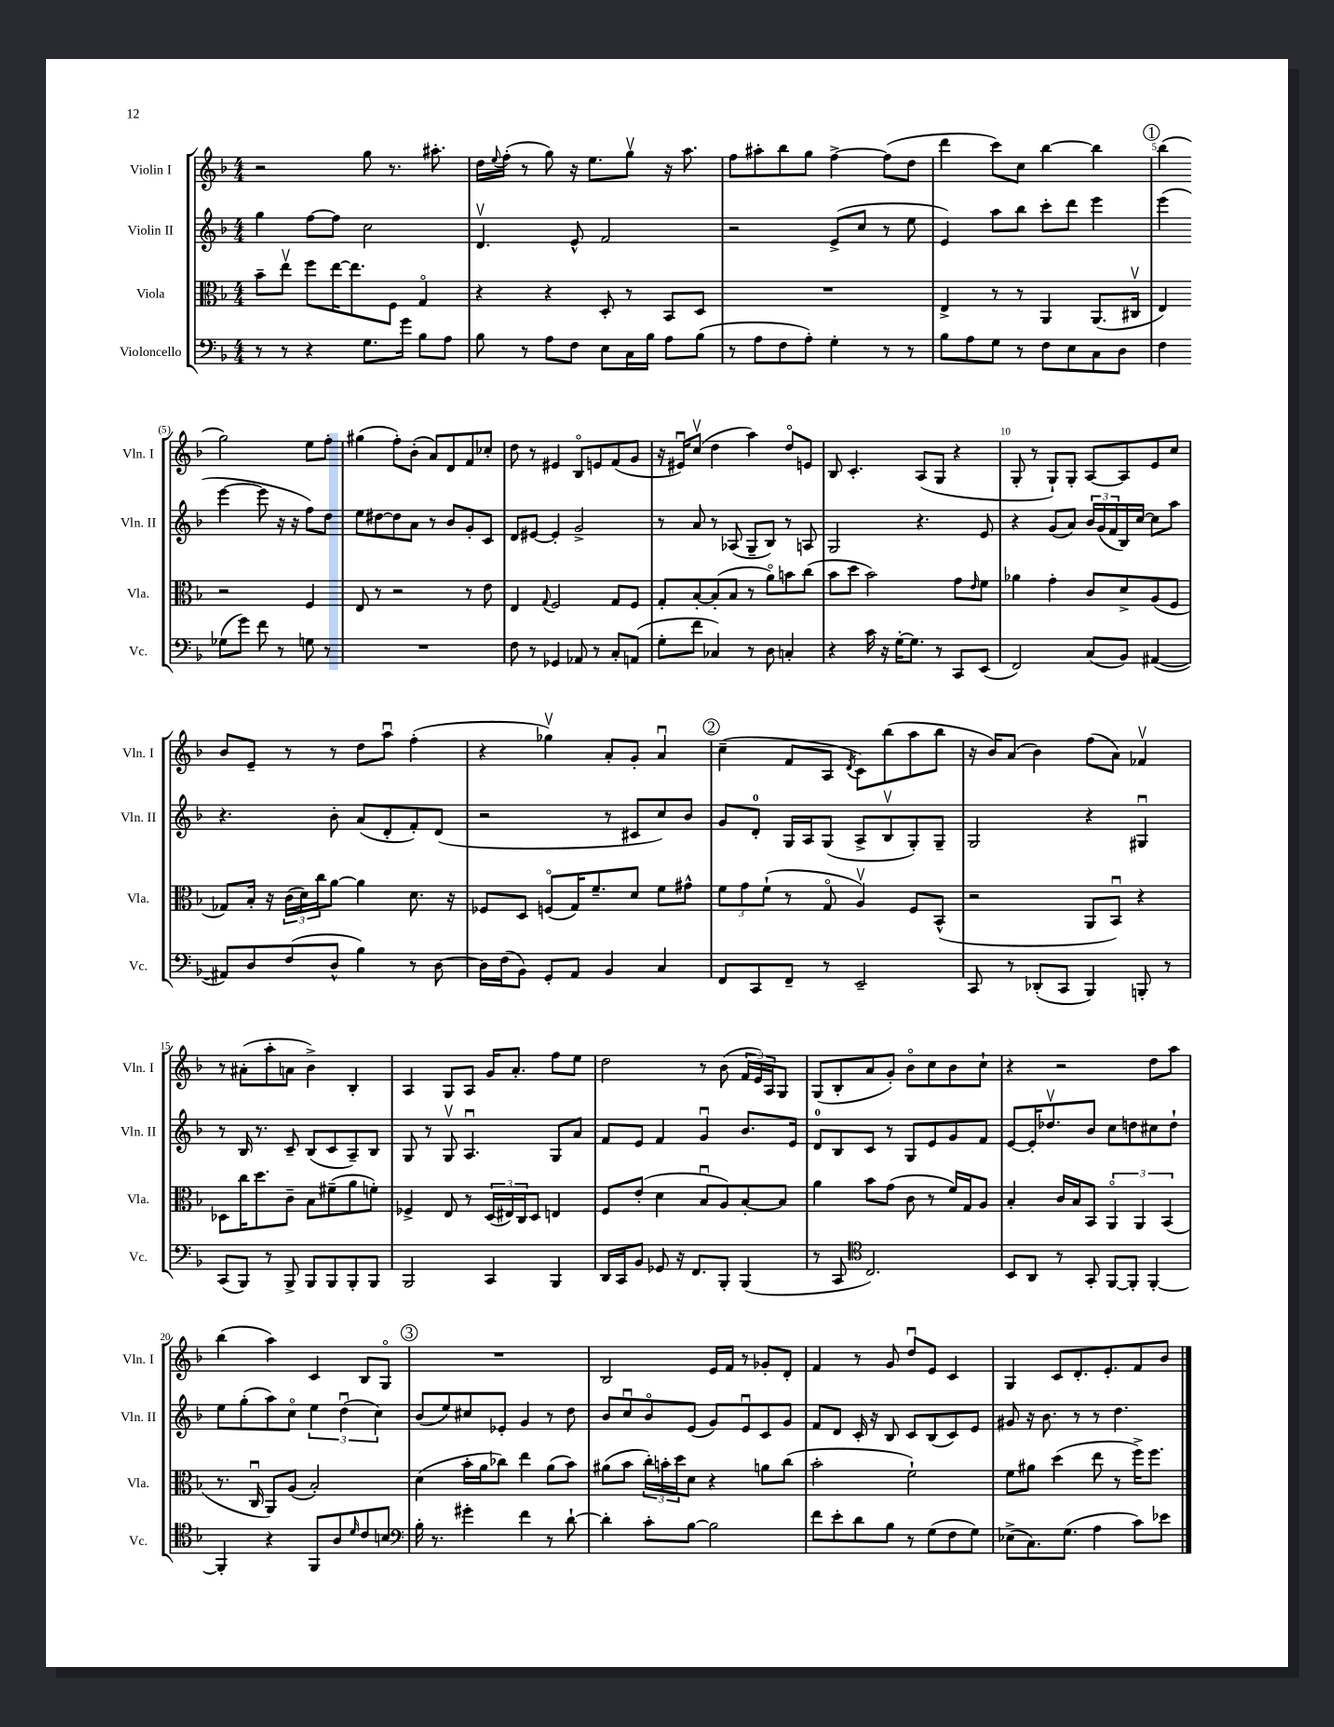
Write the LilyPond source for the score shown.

<<
\new StaffGroup <<
\new Staff = "s0" \with { instrumentName = "Violin I" shortInstrumentName = "Vln. I" } {
    \clef treble \key f \major \numericTimeSignature \time 4/4
    r2 g''8 r8. ais''8.-. |
    d''16 \appoggiatura { e''8 } f''16-.( r8 g''8) r16 e''8. g''8\upbow r16 a''8. |
    f''8 ais''8-. bes''8 g''8 f''4~-> f''8( d''8 |
    d'''4 c'''8) c''8 bes''4~ bes''4 |
    \mark \markup { \circle "1" } bes''4( g''2) e''8 f''8-. |
    gis''4( f''8-.) bes'8-.( a'8) d'8 f'8 ces''8-. |
    d''8 r8 eis'4 bes8\flageolet e'8 f'8( g'8 |
    r16 eis'16\downbow) c''8\upbow( d''4 a''4) d''8\flageolet e'8 |
    bes8 c'4.-. a8( g8 r4 |
    g8-. r8 g8-!) g8-. a8~ a8 e'8 c''8 |
    bes'8 e'8-- r8 r8 d''8 a''8\downbow f''4-.( |
    r4 ges''4\upbow) a'8-. g'8-. a'4\downbow |
    \mark \markup { \circle "2" } c''4--( f'8 a8 \acciaccatura { d'8 } c'8) bes''8( a''8 bes''8 |
    r16 bes'16) a'8( bes'4) f''8( a'8) fes'4\upbow |
    r8 ais'8-.( a''8-. a'8 bes'4->) bes4-. |
    a4 g8 a8 g'16 a'8.-. f''8 e''8 |
    d''2 r8 bes'8( \tuplet 3/2 { f'16 e'16) a16 } g8 |
    g8( bes8-. a'8 g'8-.) bes'8\flageolet c''8 bes'8 c''8-! |
    r4 r2 d''8 a''8 |
    bes''4( a''4) c'4 bes8 g8\flageolet |
    \mark \markup { \circle "3" } R1 |
    bes2 e'16 f'16 r8 ges'8-. d'8-. |
    f'4 r8 g'8 d''8\downbow e'8 c'4 |
    g4 c'8 d'8.-. e'8.-. f'8 bes'8 \bar "|." |
}
\new Staff = "s1" \with { instrumentName = "Violin II" shortInstrumentName = "Vln. II" } {
    \clef treble \key f \major \numericTimeSignature \time 4/4
    g''4 f''8~ f''8 c''2 |
    d'4.\upbow e'8-^ f'2 |
    r2 e'8->( c''8 r8 e''8 |
    e'4) a''8 bes''8 c'''8-. d'''8 e'''4 |
    \mark \markup { \circle "1" } e'''4( e'''4~ e'''8 r16 r16 f''8) d''8 |
    e''8 dis''8~ dis''8 a'8 r8 bes'8 g'8-. c'8 |
    d'8 eis'8~ eis'4-. g'2-> |
    r8 a'8 r8 aes8( g8-- bes8) r8 a8 |
    g2 r4. e'8 |
    r4 g'8( a'8) \tuplet 3/2 { bes'16 g'16( f'16 } bes16) c''16~ c''8 a''8 |
    r4. bes'8-. a'8( d'8-. f'8-.) d'8( |
    r2 r8 cis'8 c''8) bes'8 |
    \mark \markup { \circle "2" } g'8 d'8-0-. g16 a16 g8( a8-> bes8\upbow g8-.) g8-- |
    g2 r4 gis4\downbow |
    r8 bes16 r8. c'8-- bes8( c'8 a8--) bes8 |
    g8 r8 g8\upbow a4.\downbow g8 a'8 |
    f'8 e'8 f'4 g'4\downbow bes'8. e'16 |
    d'8-0 bes8 c'8 r8 g8 e'8 g'8 f'8 |
    e'8~ e'16-. des''8.\upbow bes'8 c''8 d''8 cis''8 d''8-! |
    e''8 g''8-.( a''8) c''8\flageolet \tuplet 3/2 { e''4 d''4\downbow( c''4) } |
    \mark \markup { \circle "3" } bes'8( e''8) cis''8 ees'8-. g'4 r8 d''8 |
    bes'8 c''8\downbow bes'8\flageolet e'8( g'8) e'8\downbow c'8 g'8 |
    f'8 d'8 c'16-. r16 bes8 c'8 bes8( c'8) e'8 |
    gis'8 r16 bes'8. r8 r8 d''4. \bar "|." |
}
\new Staff = "s2" \with { instrumentName = "Viola" shortInstrumentName = "Vla." } {
    \clef alto \key f \major \numericTimeSignature \time 4/4
    bes'8-- e''8\upbow f''8 e''16~ e''8. f8 g4\flageolet |
    r4 r4 d8-. r8 bes,8 d8 |
    R1 |
    e4-> r8 r8 a,4 a,8.( cis16\upbow |
    \mark \markup { \circle "1" } e4) r2 f4 |
    e8 r8 r2 r8 e'8 |
    e4 \appoggiatura { g8 } f2 g8 f8 |
    g8-. bes8~-. bes8-.( bes8 r8 a'8\flageolet) b'8 c''8( |
    bes'8 d''8 bes'2) g'8 \grace { e'16 } f'8 |
    aes'4 g'4-. c'8 d'8-> a8( f8 |
    ges8) bes16-. r16 \tuplet 3/2 { c'16( d'16) c''16 } a'8~ a'4 d'8. r16 |
    fes8 d8 f8\flageolet( g16) f'8.-- d'8 f'8 gis'8-^ |
    \mark \markup { \circle "2" } \tuplet 3/2 { f'8 g'8 f'8-!( } r8 g8\flageolet a4\upbow) f8 bes,8-^( |
    r2 a,8 bes,8\downbow) r4 |
    des8 c''16 d''8. c'8-- bes8 fis'8--( a'8 f'8-.) |
    fes4-> e8 r8 \tuplet 3/2 { d16( eis16) c16 } d8 e4 |
    f8 e'8-.( d'4 bes8\downbow a8) bes8~-. bes8 |
    a'4 bes'8 g'8( c'8 r8 f'16) g16 a8 |
    bes4-. c'16 bes16 bes,8 \tuplet 3/2 { a,4\flageolet a,4 bes,4( } |
    r8. c16\downbow a,8) a8( bes2-.) |
    \mark \markup { \circle "3" } d'4( bes'16-. a'16 ces''8) e''4 a'8( bes'8) |
    ais'8( bes'8 \tuplet 3/2 { c''16-.) b'16-. d''16 } d'8 r4 a'8 c''8( |
    bes'2-. f'2-!) |
    f'8 ais'8 d''4( e''8 r8 f''16->) f''8. \bar "|." |
}
\new Staff = "s3" \with { instrumentName = "Violoncello" shortInstrumentName = "Vc." } {
    \clef bass \key f \major \numericTimeSignature \time 4/4
    r8 r8 r4 g8. g'16 bes8 a8 |
    bes8 r8 a8 f8 e8 c16 bes16 a8 bes8( |
    r8 a8 f8 a8-.) g4-. r8 r8 |
    bes8 a8 g8 r8 f8 e8 c8 d8 |
    \mark \markup { \circle "1" } f4 ges8( g'8) f'8 r8 g8 r8 |
    R1 |
    f8 r8 ges,4 aes,8 r8 c8-. a,8( |
    g8-. f'8 ces4) r8 d8 c4-. |
    r4 c'16 r16 g16~-. g8. r8 c,8 e,8( |
    f,2) c8( bes,8) ais,4~( |
    ais,8) d8 f8( d8-^ bes4) r8 d8~ |
    d16 f16( bes,8) g,8-. a,8 bes,4 c4 |
    \mark \markup { \circle "2" } f,8 c,8 f,8-- r8 e,2-- |
    c,8 r8 des,8-.( c,8 bes,,4) b,,8-. r8 |
    c,8( bes,,8) r8 bes,,8-> bes,,8 bes,,8 bes,,8-. bes,,8 |
    bes,,2 c,4 bes,,4 |
    d,16 c,16 bes,8 ges,8 r16 f,8. bes,,8-. bes,,4( |
    r8 c,8 \clef tenor c2.) |
    bes,8 a,8 r8 g,8-. f,8~ f,8-. f,4~-. |
    f,4-. r4 f,8 a8 \grace { d'16 } c'8 b8 |
    \mark \markup { \circle "3" } \clef bass bes16-. r8. gis'4-. f'4 r8 d'8~-! |
    d'4-. c'8-. bes8~ bes2 |
    f'8 e'8-. d'8 bes8 r8 g8( f8 g8) |
    ees8->( c8.) g8.( a4 c'8) ees'8 \bar "|." |
}
>>
>>
\layout { \context { \Score \override BarNumber.break-visibility = ##(#f #t #t) barNumberVisibility = #(every-nth-bar-number-visible 5) } }
